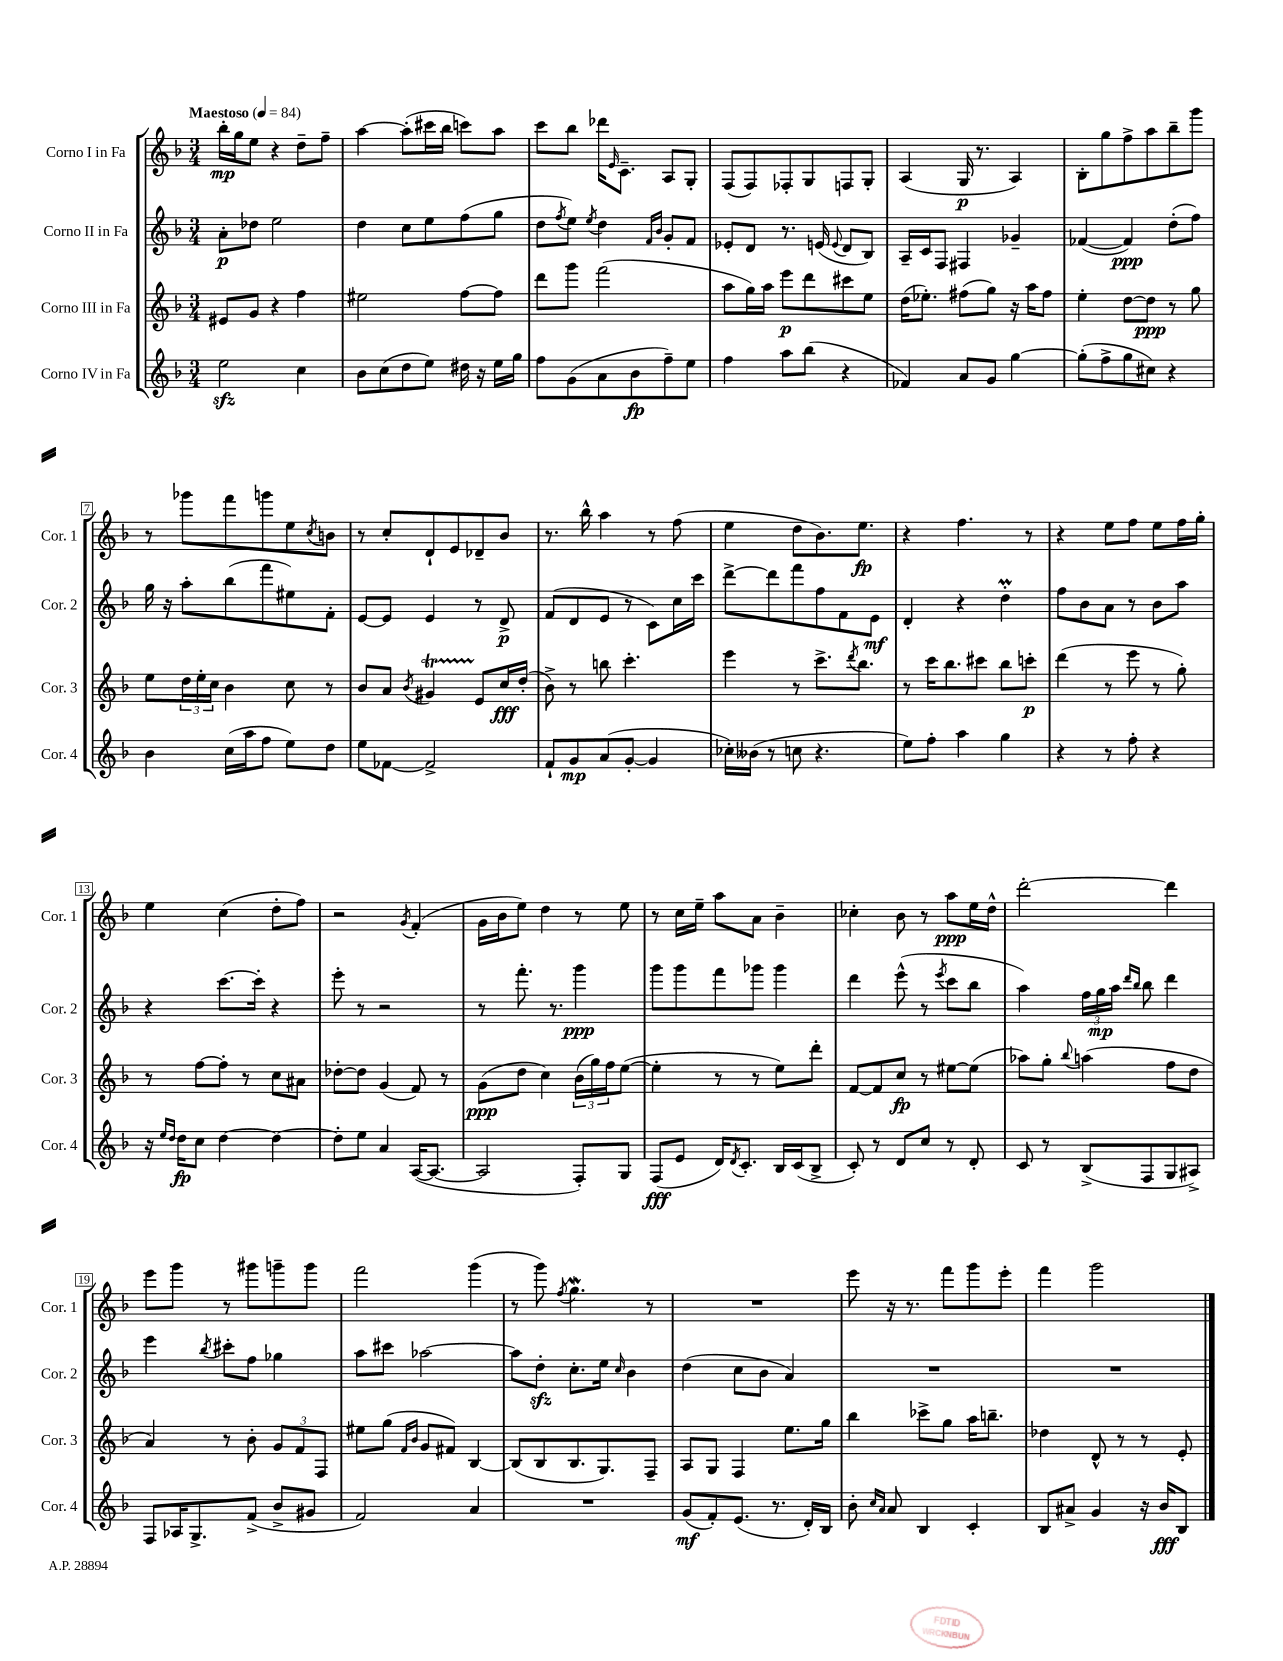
<<
\new StaffGroup <<
\new Staff = "s0" \with { instrumentName = "Corno I in Fa" shortInstrumentName = "Cor. 1" } {
    \clef treble \key f \major \numericTimeSignature \time 3/4 \tempo "Maestoso" 4 = 84
    bes''16-.\mp g''16 e''8 r4 d''8-- f''8-- |
    a''4~ a''8-.( cis'''16 bes''16 c'''8) a''8 |
    c'''8 bes''8 des'''16 \grace { e'16 } c'8.-- a8 g8-. |
    f8( f8) fes8-. g8 f8 g8-. |
    a4( g16\p r8. a4) |
    bes8-. g''8 f''8-> a''8 bes''8-- g'''8 |
    r8 ges'''8 f'''8 g'''8 e''8 \acciaccatura { c''8 } b'8 |
    r8 c''8-. d'8-! e'8 des'8-- bes'8 |
    r8. bes''16-^ a''4 r8 f''8( |
    e''4 d''8 bes'8.) e''8.\fp |
    r4 f''4. r8 |
    r4 e''8 f''8 e''8 f''16 g''16-. |
    e''4 c''4( d''8-. f''8) |
    r2 \acciaccatura { g'8 } f'4-.( |
    g'16 bes'16 e''8) d''4 r8 e''8 |
    r8 c''16 e''16-- a''8 a'8 bes'4-- |
    ces''4-. bes'8 r8 a''8\ppp e''16 d''16-^ |
    d'''2~-. d'''4 |
    e'''8 g'''8 r8 gis'''8 g'''8-- g'''8 |
    f'''2 g'''4( |
    r8 g'''8) \acciaccatura { f''8 } g''4.\mordent r8 |
    R2. |
    e'''8 r16 r8. f'''8 g'''8 e'''8-. |
    f'''4 g'''2 \bar "|." |
}
\new Staff = "s1" \with { instrumentName = "Corno II in Fa" shortInstrumentName = "Cor. 2" } {
    \clef treble \key f \major \numericTimeSignature \time 3/4
    a'8-.\p des''8 e''2 |
    d''4 c''8 e''8 f''8( g''8 |
    d''8 \acciaccatura { f''8 } e''8) \acciaccatura { e''8 } d''4 \grace { f'16 bes'16 } g'8-. f'8 |
    ees'8-. d'8 r8. e'16( \appoggiatura { e'8 } d'8 bes8) |
    a16-- c'16 f8 fis4 ges'4-- |
    fes'4~( fes'4\ppp) d''8-.( f''8) |
    g''16 r16 a''8-. bes''8( f'''8 eis''8) f'8-. |
    e'8~ e'8 e'4 r8 d'8->\p |
    f'8( d'8 e'8 r8 c'8) c''16 c'''16 |
    d'''8~-> d'''8 f'''8 f''8 f'8 e'8\mf |
    d'4-. r4 d''4-.\prall |
    f''8 bes'8 a'8 r8 bes'8 a''8 |
    r4 c'''8.~ c'''16-. r4 |
    e'''8-. r8 r2 |
    r8 f'''8.-. r8. g'''4\ppp |
    g'''8 g'''8 f'''8 ges'''8 ges'''4 |
    d'''4 e'''8-^( r8 \acciaccatura { e'''8 } c'''8 bes''8 |
    a''4) \tuplet 3/2 { f''16 g''16\mp a''16 } \grace { d'''16 bes''16 } bes''8 d'''4 |
    e'''4 \acciaccatura { bes''8 } cis'''8-. f''8 ges''4 |
    a''8 cis'''8 aes''2~ |
    aes''8 d''8-.\sfz c''8.-. e''16 \grace { c''16 } bes'4 |
    d''4( c''8 bes'8 a'4) |
    R2. |
    R2. \bar "|." |
}
\new Staff = "s2" \with { instrumentName = "Corno III in Fa" shortInstrumentName = "Cor. 3" } {
    \clef treble \key f \major \numericTimeSignature \time 3/4
    eis'8 g'8 r4 f''4 |
    eis''2 f''8~ f''8 |
    d'''8 g'''8 f'''2( |
    a''8 g''16) a''16 e'''8\p d'''8 cis'''8 e''8 |
    d''16( ees''8.-.) fis''8( g''8) r16 a''16 fis''8 |
    e''4-. d''8~ d''8\ppp r8 g''8 |
    e''8 \tuplet 3/2 { d''16 e''16-. c''16 } bes'4 c''8 r8 |
    bes'8 a'8 \acciaccatura { bes'8 } gis'4\startTrillSpan e'8\stopTrillSpan c''16\fff d''16-.( |
    bes'8->) r8 b''8 c'''4.-. |
    e'''4 r8 c'''8.-> \acciaccatura { d'''8 } bes''8. |
    r8 c'''16 bes''8. cis'''8 bes''8 c'''8-.\p |
    d'''4( r8 e'''8 r8 g''8-.) |
    r8 f''8~ f''8-. r8 c''8 ais'8 |
    des''8~-. des''8 g'4( f'8) r8 |
    g'8\ppp( d''8 c''4) \tuplet 3/2 { bes'16( g''16) f''16 } e''8~( |
    e''4-. r8 r8 e''8) d'''8-. |
    f'8~ f'8 c''8\fp r8 eis''8~ eis''8( |
    aes''8) g''8-. \appoggiatura { bes''8 } a''4( f''8 d''8 |
    a'4) r8 bes'8-. \tuplet 3/2 { g'8 f'8 f8 } |
    eis''8 g''8( \grace { f'16 bes'16 } g'8 fis'8) bes4~ |
    bes8( bes8 bes8. g8.) f8-- |
    a8 g8 f4 e''8. g''16 |
    bes''4 ces'''8-> g''8 a''16 b''8.-- |
    des''4 d'8-^ r8 r8 e'8-. \bar "|." |
}
\new Staff = "s3" \with { instrumentName = "Corno IV in Fa" shortInstrumentName = "Cor. 4" } {
    \clef treble \key f \major \numericTimeSignature \time 3/4
    e''2\sfz c''4 |
    bes'8 c''8( d''8 e''8) dis''16 r16 e''16 g''16 |
    f''8 g'8( a'8 bes'8\fp f''8--) e''8 |
    f''4 a''8 bes''8( r4 |
    fes'4) a'8 g'8 g''4~ |
    g''8-.( f''8-> g''8 cis''8) r4 |
    bes'4 c''16( a''16 f''8 e''8) d''8 |
    e''8 fes'8~ fes'2-> |
    f'8-! g'8\mp a'8( g'8~-. g'4 |
    ces''16-.) beses'16( r8 c''8 r4. |
    e''8) f''8-. a''4 g''4 |
    r4 r8 f''8-. r4 |
    r16 \grace { e''16 d''16 } d''16\fp c''8 d''4~ d''4~ |
    d''8-. e''8 a'4 a16~( a8.~ |
    a2 f8-.) g8 |
    f8\fff( e'8 d'16) \acciaccatura { d'8 } c'8.-. bes16 c'16( bes8-> |
    c'8-.) r8 d'8 c''8 r8 d'8-. |
    c'8 r8 bes8->( f8 g8 ais8->) |
    f8 aes16 g8.-> f'8->( bes'8-> gis'8 |
    f'2) a'4 |
    R2. |
    g'8\mf( f'8-.) e'8.( r8. d'16-.) bes16 |
    bes'8-. \grace { c''16 a'16 } a'8 bes4 c'4-. |
    bes8 ais'8-> g'4 r16 bes'16\fff bes8 \bar "|." |
}
>>
>>
\layout { \context { \Score \override BarNumber.stencil = #(make-stencil-boxer 0.1 0.3 ly:text-interface::print) } }
